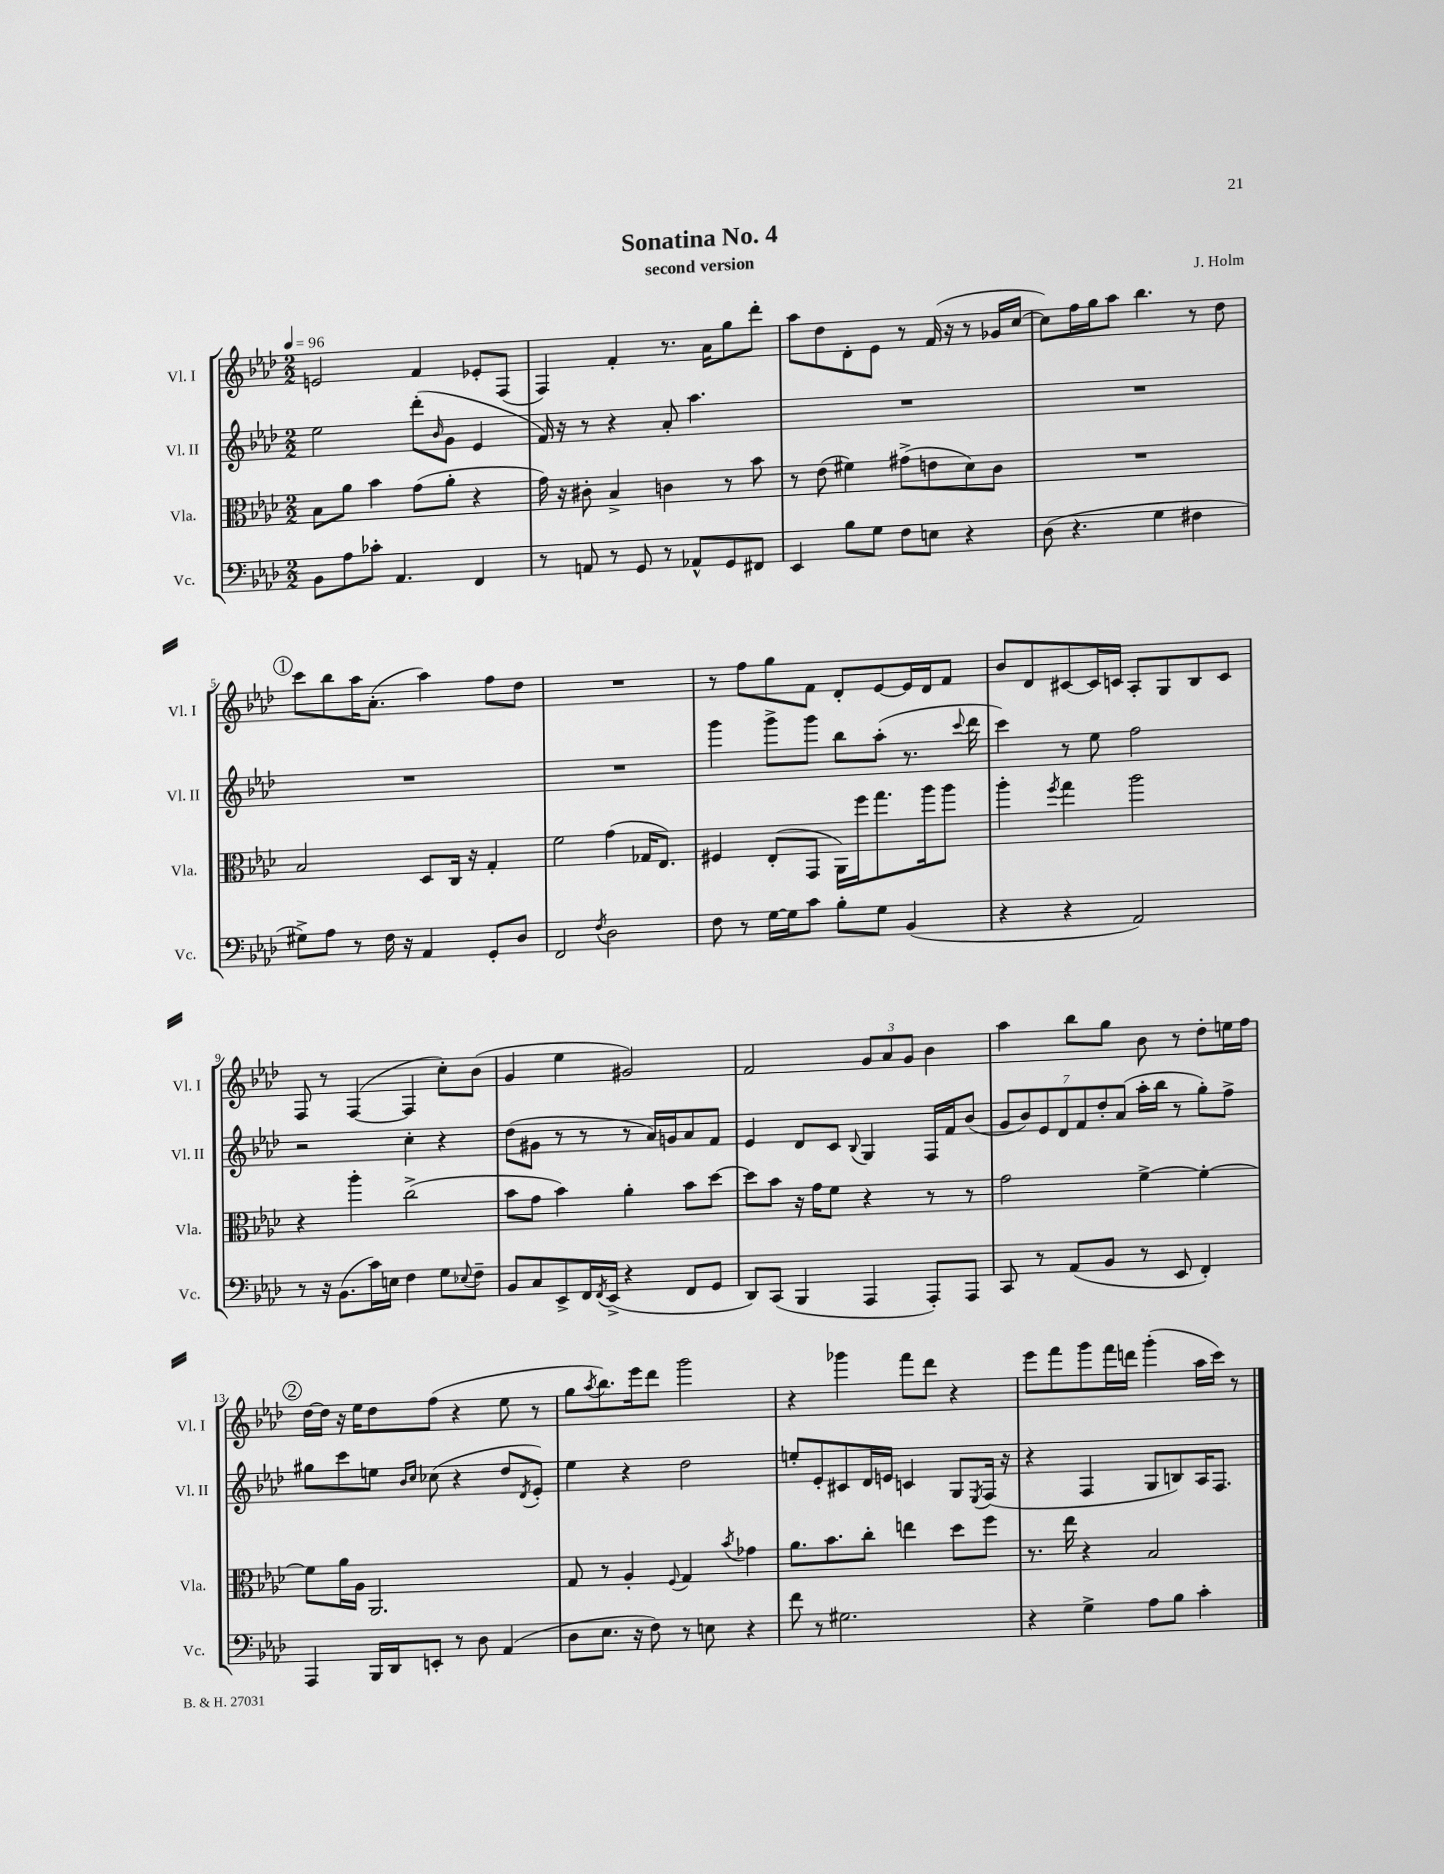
\header { title = "Sonatina No. 4" composer = "J. Holm" subtitle = "second version" }
<<
\new StaffGroup <<
\new Staff = "s0" \with { instrumentName = "Vl. I" shortInstrumentName = "Vl. I" } {
    \clef treble \key aes \major \numericTimeSignature \time 2/2 \tempo 4 = 96
    e'2 f'4 ees'8-. f8( |
    f4) f'4-. r8. aes'16 g''8 des'''8-. |
    aes''8 des''8 des'8-. ees'8 r8 f'16( r16 r8 ges'16 c''16~ |
    c''8) f''16 g''16 aes''8 bes''4. r8 des''8 |
    \mark \markup { \circle "1" } c'''8 bes''8 aes''16 aes'8.-.( aes''4) f''8 des''8 |
    R1 |
    r8 f''8 g''8 f'8 des'8-. ees'8~ ees'16 des'16 f'8 |
    bes'8 des'8 cis'8~ cis'16 c'16 aes8-. g8 bes8 c'8 |
    f8 r8 f4~( f4 c''8-.) bes'8( |
    g'4 ees''4 gis'2) |
    f'2 \tuplet 3/2 { g'8 aes'8 g'8 } bes'4 |
    aes''4 bes''8 g''8 bes'8 r8 des''8-. e''16 f''16 |
    \mark \markup { \circle "2" } des''16~ des''16 r16 ees''16 des''8 f''8( r4 ees''8 r8 |
    g''8 \acciaccatura { aes''8 } bes''8.) ees'''16 des'''8 g'''2 |
    r4 ges'''4 f'''8 des'''8 r4 |
    ees'''8 f'''8 g'''8 f'''16 d'''16 g'''4-.( aes''16 c'''16) r8 \bar "|." |
}
\new Staff = "s1" \with { instrumentName = "Vl. II" shortInstrumentName = "Vl. II" } {
    \clef treble \key aes \major \numericTimeSignature \time 2/2
    ees''2 des'''8-.( \grace { bes'16 } g'8 ees'4 |
    f'16) r16 r8 r4 aes'8-. aes''4. |
    R1 |
    R1 |
    \mark \markup { \circle "1" } R1 |
    R1 |
    g'''4 g'''8-> g'''8 bes''8 aes''8-.( r8. \appoggiatura { c'''8 } des'''16 |
    c'''4) r8 ees''8 f''2 |
    r2 c''4-. r4 |
    des''8( gis'8 r8 r8 r8 aes'16) g'16 aes'8 f'8 |
    ees'4 des'8 c'8 \appoggiatura { bes8 } g4 f16 f'16 bes'8( |
    \tuplet 7/4 { g'8 bes'8) ees'8 des'8 f'8 des''8-. aes'8( } aes''16-. bes''16 r8 g''8-.) f''8-> |
    \mark \markup { \circle "2" } gis''8 c'''8 e''8 \grace { bes'16 c''16 } ces''8( r4 des''8 \acciaccatura { des'8 } ees'8-.) |
    ees''4 r4 des''2 |
    e''8-. ees'8-. cis'8 des'16 e'16 c'4 g8 \acciaccatura { ees8 } f16( r16 |
    r4 f4 g8 b8) aes16 f8. \bar "|." |
}
\new Staff = "s2" \with { instrumentName = "Vla." shortInstrumentName = "Vla." } {
    \clef alto \key aes \major \numericTimeSignature \time 2/2
    bes8 aes'8 bes'4 g'8( aes'8-. r4 |
    g'16) r16 cis'8-. bes4-> c'4 r8 bes'8 |
    r8 ees'8( fis'4) gis'8->( e'8 des'8) c'8 |
    R1 |
    \mark \markup { \circle "1" } bes2 des8 c16 r16 g4-. |
    f'2 g'4( ges16 ees8.) |
    fis4 ees8-.( g,8 aes,16) f''16 g''8. aes''16 aes''8 |
    aes''4-. \acciaccatura { f''8 } g''4 aes''2 |
    r4 aes''4-. c''2->( |
    bes'8 g'8 bes'4) aes'4-. bes'8 des''8~ |
    des''8 bes'8 r16 g'16 f'8 r4 r8 r8 |
    g'2 f'4~-> f'4~-. |
    \mark \markup { \circle "2" } f'8 aes'16 aes16 aes,2. |
    g8 r8 aes4-. \appoggiatura { f8 } g4 \acciaccatura { bes'8 } ges'4 |
    aes'8. bes'8. c''8-. e''4 des''8 f''8 |
    r8. ees''16 r4 bes2 \bar "|." |
}
\new Staff = "s3" \with { instrumentName = "Vc." shortInstrumentName = "Vc." } {
    \clef bass \key aes \major \numericTimeSignature \time 2/2
    bes,8 aes8 ces'8-. aes,4. f,4 |
    r8 a,8 r8 g,8 r8 aes,8-^ g,8 fis,8 |
    ees,4 bes8 g8 f8 e8 r4 |
    des8( r4. g4 fis4 |
    \mark \markup { \circle "1" } gis8->) aes8 r8 f16 r16 aes,4 g,8-. des8 |
    f,2 \acciaccatura { f8 } des2 |
    f8 r8 g16~ g16 c'8 bes8-. g8 bes,4( |
    r4 r4 aes,2) |
    r8 r16 bes,8.( c'16) e16 f4 g8 \appoggiatura { ees8 } f8-- |
    bes,8 c8 ees,8-> f,16 \acciaccatura { f,8 } ees,16->( r4 f,8 g,8 |
    des,8) c,8( bes,,4 aes,,4 aes,,8-.) aes,,8 |
    c,8 r8 aes,8( bes,8 r8 ees,8 f,4-.) |
    \mark \markup { \circle "2" } aes,,4 bes,,16 des,16 e,8-. r8 des8 aes,4( |
    des8 ees8. r16 f8) r8 e8 r4 |
    f'8 r8 gis2. |
    r4 g4-> aes8 bes8 c'4-. \bar "|." |
}
>>
>>
